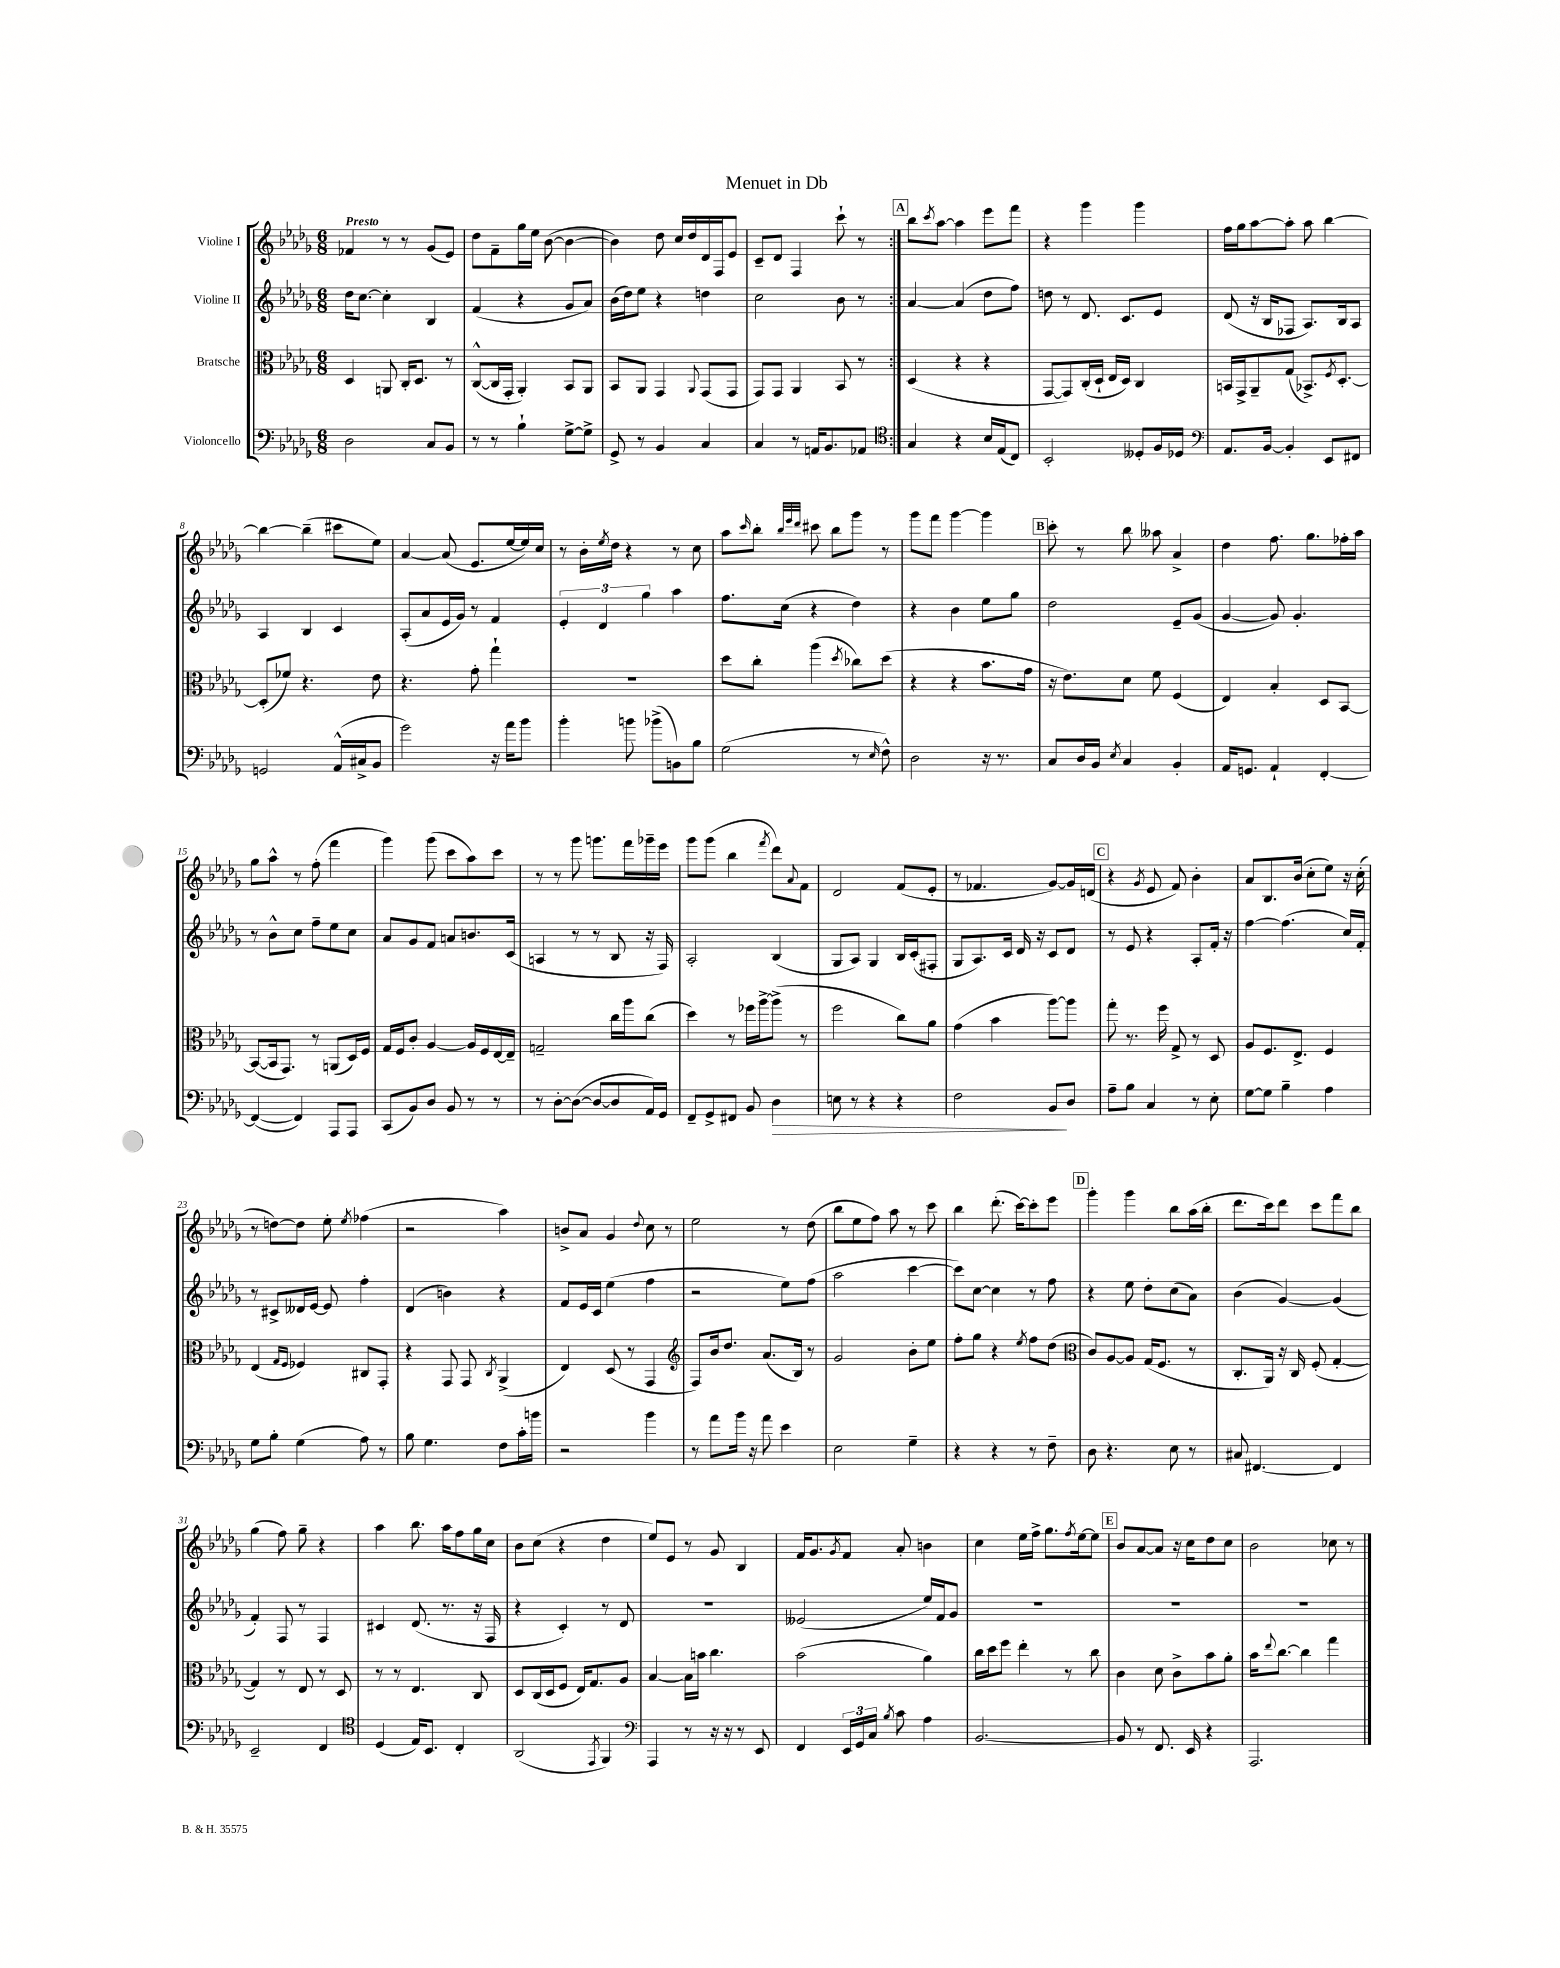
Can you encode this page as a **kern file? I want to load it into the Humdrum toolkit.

**kern	**kern	**kern	**kern
*staff4	*staff3	*staff2	*staff1
*clefF4	*clefC3	*clefG2	*clefG2
*k[b-e-a-d-g-]	*k[b-e-a-d-g-]	*k[b-e-a-d-g-]	*k[b-e-a-d-g-]
*M6/8	*M6/8	*M6/8	*M6/8
2D-	4D-	16dd-	4f-
.	.	[8.cc	.
.	8AA	4cc']	8r
.	16C'	.	8r
.	8.D-	.	.
8C	.	4B-	(8g-
8BB-	8r	.	8e-)
=	=	=	=
8r	([8C^^	(4f	8dd-
8r	16C]	.	8f~
.	16GG-'	.	.
4B-`	4AA-')	4r	16gg-
.	.	.	16ee-
.	.	.	([8b-
[8G-^	8BB-	8g-	4b-_
8G-^]	8AA-	8a-)	.
=	=	=	=
8GG-^	8BB-	(16b-	4b-])
.	.	16dd-)	.
8r	8AA-	8ee-	.
4BB-	4GG-	4r	8dd-
.	.	.	16cc
.	.	.	16dd-
.	8qqAA-	.	.
4C	(8GG-	4dd	16d-
.	.	.	16F
.	8GG-	.	8e-
=	=	=	=
4C	8GG-)	2cc	8c~
.	8GG-	.	8d-
8r	4AA-	.	4F
16AA	.	.	.
8.BB-	.	.	.
.	8BB-	8b-	8ccc`
8AA-	8r	8r	8r
=:|!	=:|!	=:|!	=:|!
*clefC4	*	*	*
4G-	(4D-	[4a-	8bb-
.	.	.	8qccc
.	.	.	[8aa-
4r	4r	(4a-]	4aa-]
16B-	4r	8dd-	8eee-
(16E-	.	.	.
8C)	.	8ff)	8fff
=	=	=	=
2BB-'	[8GG-	8dd	4r
.	8GG-])	8r	.
.	(16C'	8.d-	4ggg-
.	16D-`	.	.
.	16E-	.	.
.	16D-)	8.c	.
8D--'	4C	.	4ggg-
16F	.	8e-	.
16D-	.	.	.
=	=	=	=
*clefF4	*	*	*
8.AA-	16BB	(8d-	16ff
.	16GG-^	.	16gg-
.	8AA-~	16r	[8aa-
[16BB-	.	16B-	.
4BB-']	(8G-	8F-	8aa-']
.	8.BB-^)	8.A-)	8aa-
8EE-	.	.	[4bb-
.	8qF	.	.
.	[8.D-'	16B-	.
8FF#	.	8A-	.
=	=	=	=
2GG	(8D-']	4A-	4bb-_
.	8f-)	.	.
.	4.r	4B-	(4bb-~]
(16AA-^^	.	4c	8ccc#
16C#^	.	.	.
8BB-	8e-	.	8ee-)
=	=	=	=
2g-)	4.r	(8A-'	[4a-
.	.	8a-	.
.	.	16e-	(8a-]
.	.	16g-)	.
.	8g-'	8r	8.e-
16r	4gg-`	4f	.
16a-	.	.	[16ee-
8b-	.	.	16ee-])
.	.	.	16cc
=	=	=	=
4b-'	2.r	6e-'	8r
.	.	.	16b-'
.	.	6d-	.
.	.	.	8qee-
.	.	.	16dd-
8b	.	.	4r
.	.	6gg-	.
(8b-^	.	.	.
8BB)	.	4aa-	8r
8B-	.	.	8cc
=	=	=	=
(2G-	8dd-	8.ff	8aa-
.	.	.	16qqccc
.	8cc'	.	8bb-'
.	.	(16cc	.
.	.	.	32qqbb-
.	.	.	32qqeee-
.	.	.	32qqddd-
.	(4aa-	4r	8ccc#
.	.	.	8bb-
.	8qdd-	.	.
8r	8cc-)	4dd-)	8ggg-
16qqE-	.	.	.
8F^^)	(8dd-	.	8r
=	=	=	=
2D-	4r	4r	8ggg-
.	.	.	8fff
.	4r	4b-	[4ggg-
16r	8.b-	8ee-	4ggg-]
8.r	.	.	.
.	.	8gg-	.
.	16g-	.	.
=	=	=	=
8C	16r	2dd-	8ccc'
.	8.e-)	.	.
16D-	.	.	8r
16BB-	.	.	.
8qE-	.	.	.
4C	8d-	.	8bb-
.	8f	.	8aa--
4BB-'	(4F	8e-~	4a-^
.	.	(8g-	.
=	=	=	=
16AA-	4E-)	[4g-	4dd-
8.GG	.	.	.
4AA-`	4B-'	8g-])	8.ff
.	.	4.g-'	.
.	.	.	8.gg-
[4FF'	8D-	.	.
.	[8BB-	.	16ff-'
.	.	.	16aa-
=	=	=	=
(4FF_	(8BB-_	8r	8gg-
.	16BB-]	8b-^^	8aa-^^
.	8.GG-)	.	.
4FF])	.	8cc	8r
.	8r	8ff~	(8ff'
8AAA-	(8AA	8ee-	4fff
8AAA-	16D-)	8cc	.
.	16F	.	.
=	=	=	=
(8CC	16G-	8a-	4ggg-)
.	16F	.	.
8BB-)	8c'	8g-	.
8D-	[4A-	8f	(8ggg-
8BB-	.	8a	8ccc
8r	16A-]	8.b	8aa-)
.	16F	.	.
8r	[16E-	.	8ccc
.	16E-~]	(16c	.
=	=	=	=
8r	2G~	4A	8r
[8D-'	.	.	8r
(8D-_	.	8r	8ggg-
8D-_	.	8r	8.ggg
8D-]	16cc	8B-	.
.	16aa-	.	16fff
16AA-)	(8cc	16r	16ggg-~
16GG-	.	16F)	16eee-
=	=	=	=
8FF~	4dd-)	2A-'	8ggg-
8GG-^	.	.	(8ggg-
8FF#	8r	.	4bb-
8BB-	16ff-	.	.
.	[16aa-^	.	.
.	.	.	8qfff
4D-	(8aa-^]	(4B-	8ddd-)
.	.	.	8qqa-
.	8r	.	8f
=	=	=	=
8E	2ff	8G-	2d-
8r	.	8A-)	.
4r	.	4G-	.
4r	8cc)	16B-	(8f
.	.	(16c'	.
.	8a-	8F#'	8e-'
=	=	=	=
2F	(4g-	8G-	8r
.	.	8.A-)	4.f-
.	4b-	.	.
.	.	16c	.
.	.	16d-	.
.	.	16r	.
8BB-	[8aa-)	8c	[8g-)
8D-	8aa-]	8d-	16g-]
.	.	.	(16d
=	=	=	=
8A-~	8gg-'	8r	4r
8B-	8.r	8e-	.
.	.	.	8qg-
4C	.	4r	8e-
.	16ff	.	.
.	8G-^	.	8f)
8r	8r	8A-'	4b-'
8E-'	8D-	16f'	.
.	.	16r	.
=	=	=	=
[8G-	8A-	[4ff	8a-
8G-]	8.F	.	8.B-
4B-~	.	(4.ff]	.
.	8.E-^	.	(16b-
.	.	.	8cc'
4A-	4F	.	8ee-)
.	.	16cc)	16r
.	.	16f'	(16cc'
=	=	=	=
8G-	(4E-	8r	8r
8B-'	.	8c#^	[8dd)
.	16qqG-	.	.
.	16qqF	.	.
(4G-	4F-)	16d--	8dd]
.	.	[16e-	.
.	.	8e-]	8ee-'
.	.	.	8qee-
8A-)	8C#	4ff'	(4ff-
8r	8GG-'	.	.
=	=	=	=
8B-	4r	(4d-	2r
4.G-	.	.	.
.	8GG-	4b)	.
.	8GG-	.	.
.	8qC	.	.
8F	(4AA-^	4r	4aa-)
16c'	.	.	.
16b	.	.	.
=	=	=	=
2r	4E-)	8f	8b^
.	.	16e-	8a-
.	.	16c	.
.	(8D-	(4ee-	4g-
.	8r	.	.
.	.	.	8qqdd-
4b-	4GG-	4ff	8cc
.	.	.	8r
=	=	=	=
*	*clefG2	*	*
8r	8F)	2r	2ee-
8a-	16b-	.	.
.	8.dd-	.	.
16b-	.	.	.
16r	.	.	.
8a-	(8.a-	.	.
4e-	.	8ee-)	8r
.	16B-)	.	.
.	8r	(8ff	(8dd-
=	=	=	=
2E-	2g-	2aa-	8bb-
.	.	.	8ee-
.	.	.	8ff)
.	.	.	8aa-
4G-~	8b-'	[4ccc	8r
.	8ee-	.	8ccc
=	=	=	=
4r	8ff'	8ccc])	4bb-
.	8gg-	[8cc	.
4r	4r	4cc]	(8.ddd-'
.	.	.	[16ccc)
.	8qee-	.	.
8r	8ff	8r	8ccc']
8F~	(8dd-	8ff	8eee-
=	=	=	=
*	*clefC3	*	*
8D-	8c)	4r	4ggg-'
4.r	[8A-	.	.
.	8A-]	8ee-	4ggg-
.	(16G-	8dd-'	.
.	8.F	.	.
8E-	.	(8cc	8bb-
8r	8r	8a-)	(16aa-
.	.	.	16bb-'
=	=	=	=
8C#	8.C'	(4b-	8.ddd-
[4.FF#	.	.	.
.	16AA-)	.	16ccc)
.	16r	[4g-)	8ddd-
.	16C	.	.
.	(8F'	.	8ccc
4FF#]	[4G-'	(4g-]	8fff
.	.	.	8bb-
=	=	=	=
2EE-~	4G-])	4f')	(4gg-
.	8r	8F	8ff)
.	8E-	8r	8gg-~
4FF	8r	4F	4r
.	8D-	.	.
=	=	=	=
*clefC4	*	*	*
(4D-	8r	4c#	4aa-
.	8r	.	.
16E-)	4.E-	(8.d-	8.bb-
8.BB-	.	.	.
.	.	8.r	16aa-
4C'	.	.	8ff
.	8C	16r	16gg-
.	.	16F	16cc
=	=	=	=
(2AA-	8D-	4r	8b-
.	(16C	.	(8cc
.	16D-	.	.
.	8F	4c')	4r
.	16E-)	.	.
.	8.G-	.	.
8qEE-	.	.	.
4FF)	.	8r	4dd-
.	8A-	8d-	.
=	=	=	=
*clefF4	*	*	*
4AAA-	[4B-	2.r	8ee-)
.	.	.	8e-
8r	16B-]	.	8r
.	16b	.	.
16r	4.cc	.	8g-
16r	.	.	.
8r	.	.	4B-
8EE-	.	.	.
=	=	=	=
4FF	(2b-	(2e--	16f
.	.	.	8.g-
.	.	.	8qg-
24EE-	.	.	8f
24GG-	.	.	.
24C	.	.	.
8qB-	.	.	.
8c	.	.	8a-'
4A-	4a-)	16ee-)	4b
.	.	16f	.
.	.	8g-	.
=	=	=	=
[2.BB-	16cc	2.r	4cc
.	16dd-	.	.
.	8ff	.	.
.	4ee-'	.	16ee-
.	.	.	16ff^
.	.	.	8.gg-
.	8r	.	.
.	.	.	8qff
.	.	.	[16ee-
.	8cc	.	8ee-]
=	=	=	=
8BB-]	4c	2.r	8b-
8r	.	.	[8a-
8.FF	8d-	.	8a-]
.	8c^	.	16r
16EE-	.	.	16cc
4r	8b-	.	8dd-
.	8a-'	.	8cc
=	=	=	=
2.AAA-	16b-	2.r	2b-
.	8qqee-	.	.
.	[8.cc	.	.
.	4cc]	.	.
.	4gg-	.	8cc-
.	.	.	8r
==	==	==	==
*-	*-	*-	*-
